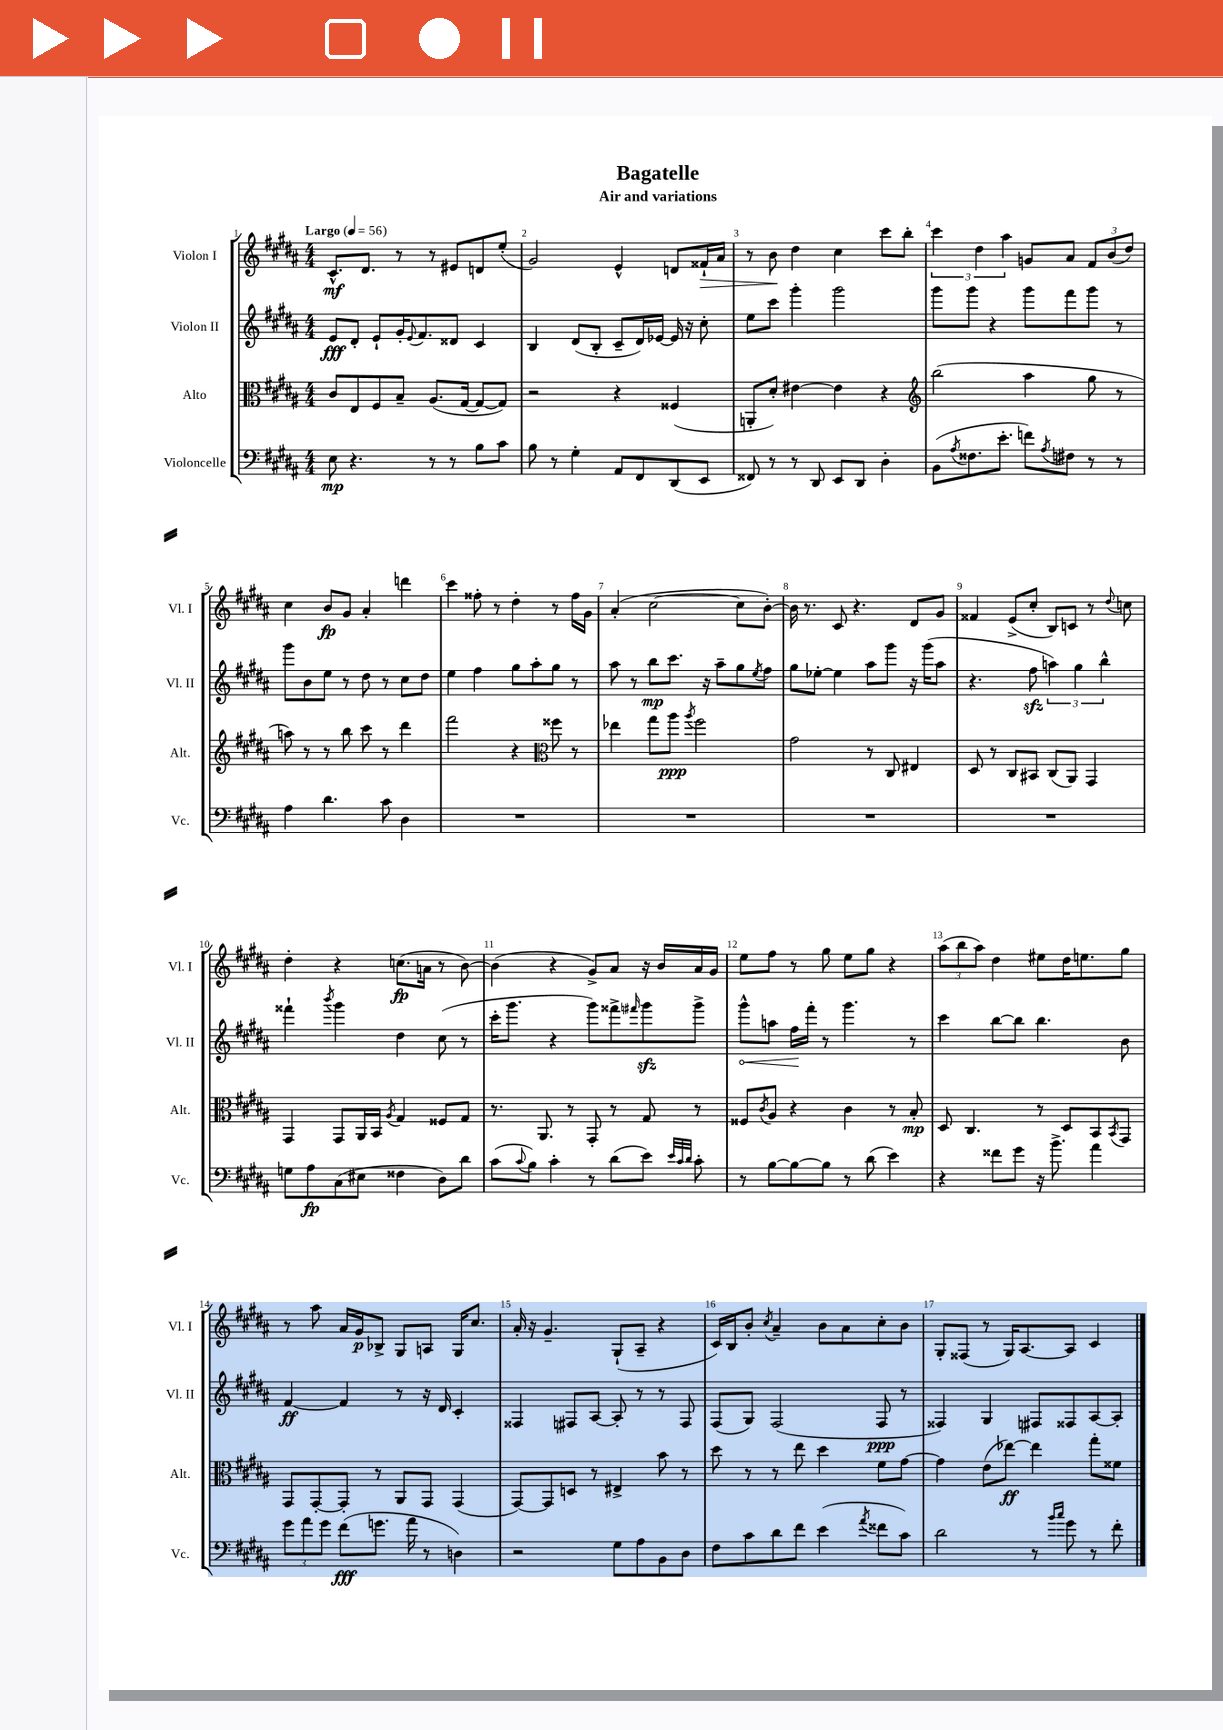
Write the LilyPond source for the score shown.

\header { title = "Bagatelle" subtitle = "Air and variations" }
<<
\new StaffGroup <<
\new Staff = "s0" \with { instrumentName = "Violon I" shortInstrumentName = "Vl. I" } {
    \clef treble \key b \major \numericTimeSignature \time 4/4 \tempo "Largo" 4 = 56
    cis'8.-^\mf dis'8. r8 r8 eis'8 d'8 e''8-.( |
    gis'2) e'4-^ d'8 fisis'16-!\> ais'16 |
    r8 b'8\! dis''4 cis''4 cis'''8 b''8-. |
    \tuplet 3/2 { cis'''4 dis''4 ais''4 } g'8 ais'8 \tuplet 3/2 { fis'8 b'8( dis''8) } |
    cis''4 b'8\fp gis'8 ais'4-. d'''4 |
    cis'''4 fisis''8-. r8 dis''4-. r8 fisis''16 gis'16 |
    ais'4-.( cis''2~ cis''8 b'8~-.) |
    b'16 r8. cis'8 r4. dis'8 gis'8 |
    fisis'4 e'8->( cis''8-. b8) c'8 r8 \appoggiatura { dis''8 } c''8 |
    dis''4-. r4 c''8.\fp( a'16 r8 b'8~) |
    b'4( r4 gis'8->) ais'8 r16 b'16 ais'16 gis'16 |
    e''8 fis''8 r8 gis''8 e''8 gis''8 r4 |
    \tuplet 3/2 { ais''8( b''8 ais''8) } dis''4 eis''8 dis''16 e''8. gis''8 |
    r8 ais''8 ais'16 gis'16\p bes8-> gis8 a8 gis16 cis''8. |
    ais'16-. r16 gis'4.-- gis8-!( ais8-- r4 |
    cis'16) b16 b'8-. \acciaccatura { cis''8 } ais'4-- b'8 ais'8 cis''8-. b'8 |
    gis8-. fisis8( r8 gis16) ais8.~ ais8 cis'4 \bar "|." |
}
\new Staff = "s1" \with { instrumentName = "Violon II" shortInstrumentName = "Vl. II" } {
    \clef treble \key b \major \numericTimeSignature \time 4/4
    e'8\fff dis'8-. e'8-! gis'16-. \appoggiatura { e'8 } fis'8. disis'8 cis'4 |
    b4 dis'8( b8-. cis'8-- dis'16) ees'16~ ees'16 r16 cis''8-. |
    e''8 cis'''8 gis'''4-. gis'''2 |
    gis'''8 gis'''8 r4 gis'''8 fis'''8 gis'''8 r8 |
    gis'''8 b'8 e''8 r8 dis''8 r8 cis''8 dis''8 |
    e''4 fis''4 gis''8 ais''8-. gis''8 r8 |
    ais''8 r8 b''8\mp cis'''8. r16 ais''8-- gis''8 \acciaccatura { e''8 } fis''8 |
    gis''8 ees''8~-. ees''4 ais''8 gis'''8 r16 gis'''16( ais''8 |
    r4. fis''8\sfz \tuplet 3/2 { a''4) gis''4 b''4-^ } |
    fisis'''4-! \acciaccatura { b'''8 } gis'''4 dis''4 cis''8( r8 |
    cis'''16-. gis'''8. r4 gis'''8) fisis'''8-> \grace { fis'''16 } gis'''8\sfz gis'''8-> |
    \once \override Hairpin.circled-tip = ##t gis'''8-^\< a''8 fis''16\! fis'''16-. r8 gis'''4. r8 |
    cis'''4 b''8~ b''8 b''4. b'8 |
    fis'4~\ff fis'4 r8 r16 dis'16 cis'4-. |
    fisis4 fis8 ais8~ ais8-. r8 r8 fis8 |
    fis8( gis8) fis2( fis8\ppp r8 |
    fisis4) gis4 fis8 fisis8 ais8~ ais8-. \bar "|." |
}
\new Staff = "s2" \with { instrumentName = "Alto" shortInstrumentName = "Alt." } {
    \clef alto \key b \major \numericTimeSignature \time 4/4
    cis'8 e8 fis8 b8-- ais8.( gis16~ gis8~ gis8) |
    r2 r4 fisis4( |
    a,8-. dis'8-.) eis'4~ eis'4 r4 |
    \clef treble b''2( ais''4 gis''8 r8 |
    a''8) r8 r8 b''8 cis'''8 r8 dis'''4 |
    fis'''2 r4 \clef alto fisis''8 r8 |
    ees''4 gis''8 ais''8\ppp \acciaccatura { ais''8 } fis''2 |
    gis'2 r8 cis8 eis4 |
    dis8 r8 cis8 bis,8 cis8( ais,8) gis,4 |
    gis,4 gis,8 ais,16 b,16 \acciaccatura { ais8 } gis4 fisis8 gis8 |
    r8. ais,8. r8 gis,8-. r8 gis8 r8 |
    fisis8 \acciaccatura { cis'8 } ais8 r4 cis'4 r8 b8-.\mp |
    dis8 cis4. r8 dis8 b,8 \acciaccatura { b,8 } gis,8 |
    gis,8 gis,8~-. gis,8-. r8 ais,8 gis,8 gis,4( |
    gis,8~) gis,8 d8 r8 eis4-> b'8 r8 |
    dis''8 r8 r8 e''8 dis''4 fis'8 gis'8~ |
    gis'4 e'8( ees''8~\ff) ees''4 gis''8-. fisis'8 \bar "|." |
}
\new Staff = "s3" \with { instrumentName = "Violoncelle" shortInstrumentName = "Vc." } {
    \clef bass \key b \major \numericTimeSignature \time 4/4
    e8\mp r4. r8 r8 b8 cis'8 |
    b8 r8 gis4-. ais,8 fis,8 dis,8( e,8 |
    fisis,8) r8 r8 dis,8 e,8 dis,8 dis4-. |
    b,8( \acciaccatura { ais8 } fisis8. e'8.-. f'8) \acciaccatura { ais8 } fis8 r8 r8 |
    ais4 dis'4. cis'8 dis4 |
    R1 |
    R1 |
    R1 |
    R1 |
    g8 ais8\fp cis8( eis8 fisis4 dis8) dis'8 |
    cis'8( \appoggiatura { cis'8 } b8) cis'4-. r8 dis'8( e'8) \grace { e'32 cis'32 dis'32 } cis'8-. |
    r8 b8~ b8~ b8 r8 dis'8( e'4) |
    r4 fisis'8 gis'8 r16 b'8.-> ais'4 |
    \tuplet 3/2 { gis'8 ais'8 gis'8 } fis'8\fff( g'8. ais'16 r8 d4) |
    r2 gis8 ais8 b,8 dis8 |
    fis8 cis'8 dis'8 fis'8 e'4( \acciaccatura { ais'8 } fisis'8 cis'8) |
    dis'2 r8 \grace { b'16 cis''16 } gis'8 r8 fis'8-. \bar "|." |
}
>>
>>
\layout { \context { \Score \override BarNumber.break-visibility = ##(#f #t #t) barNumberVisibility = #all-bar-numbers-visible } }
